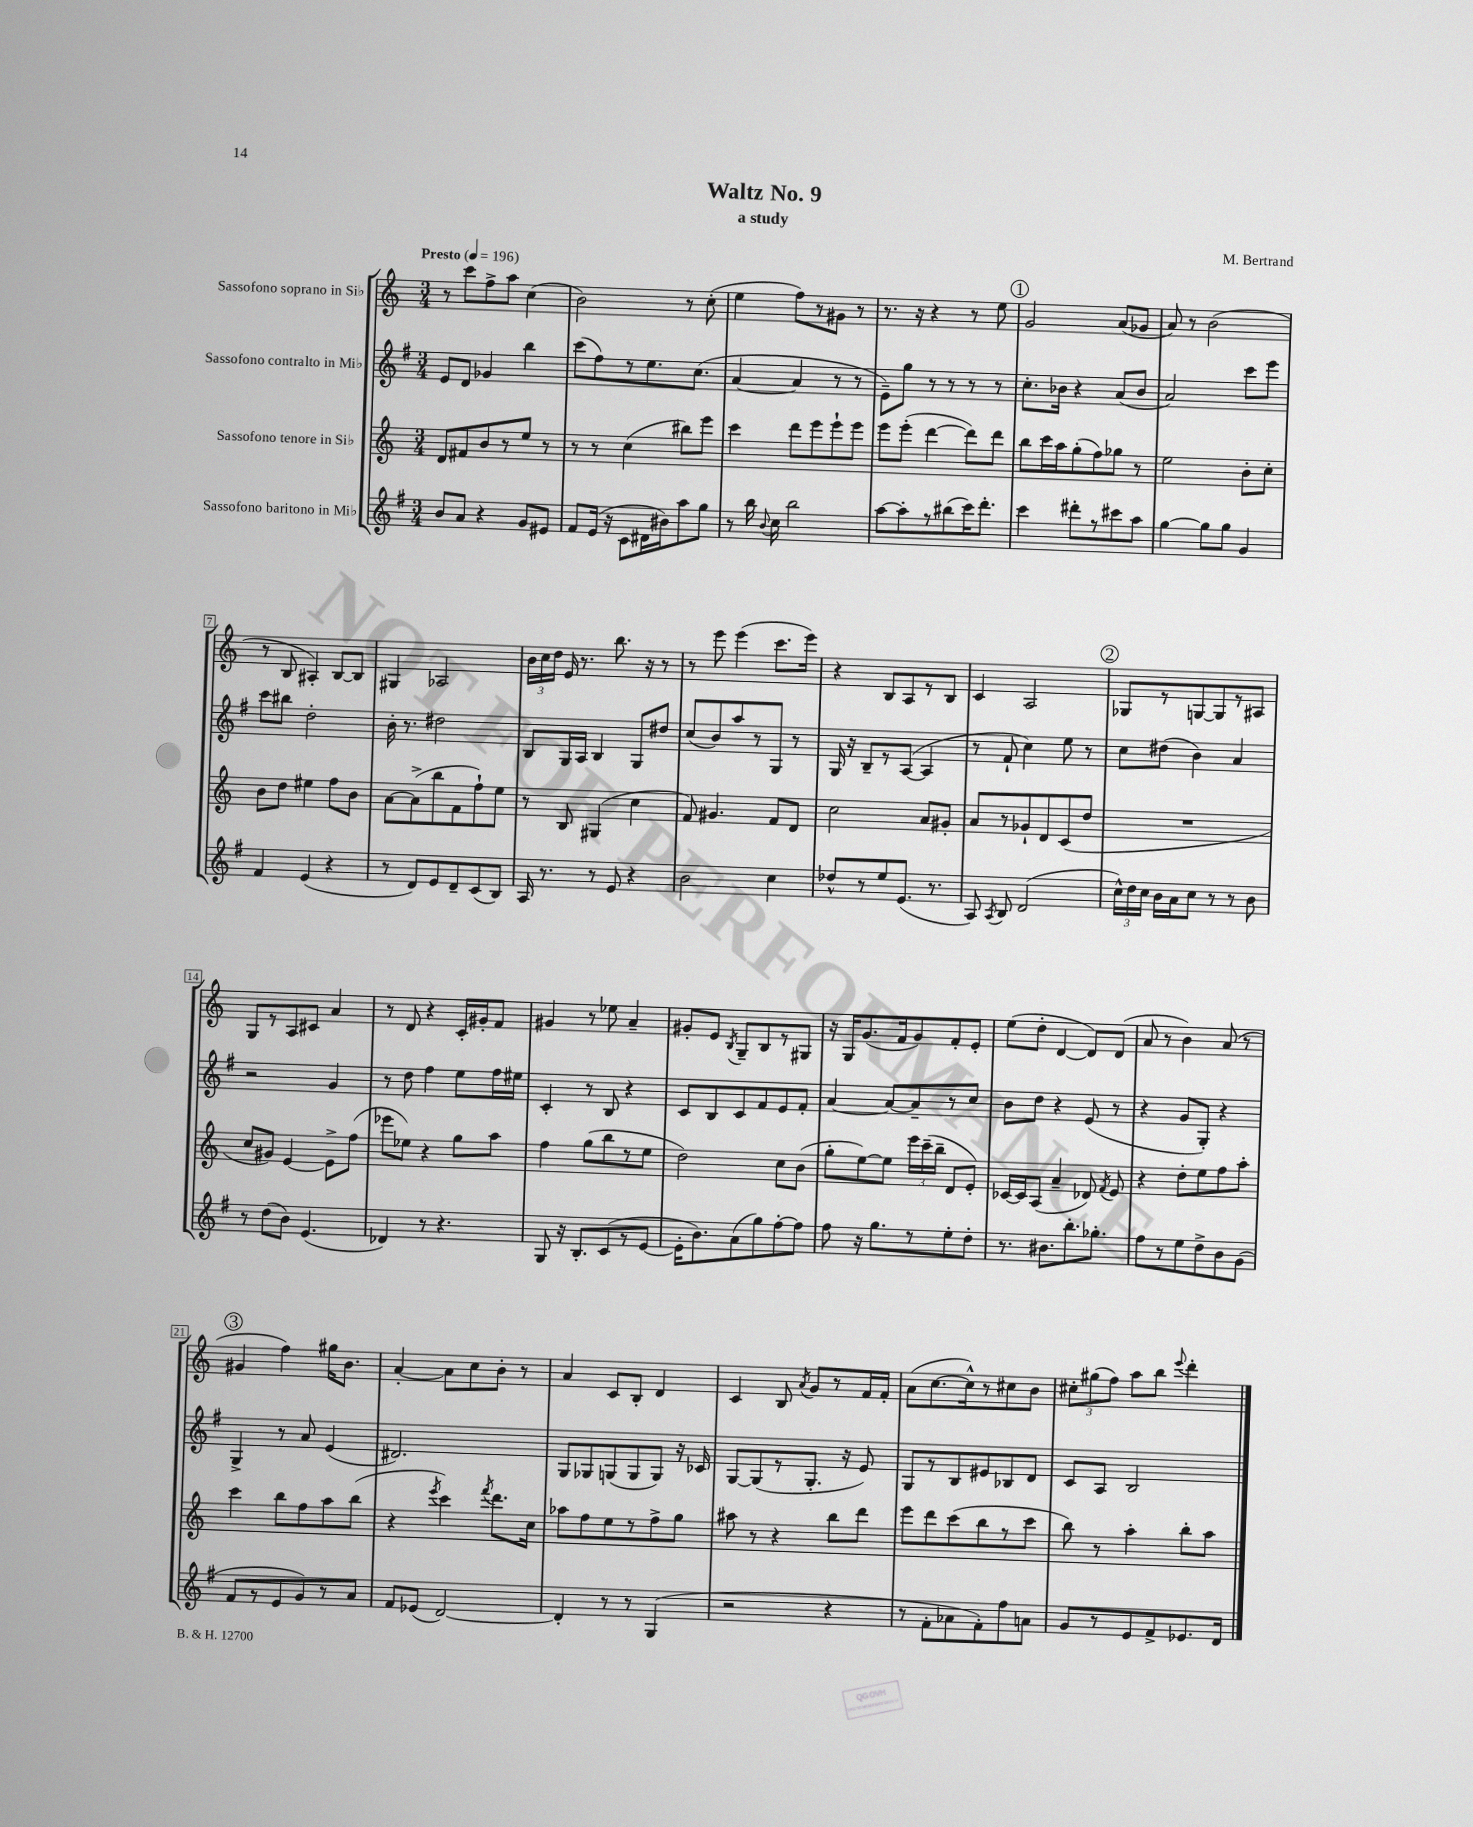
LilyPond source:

\header { title = "Waltz No. 9" composer = "M. Bertrand" subtitle = "a study" }
<<
\new StaffGroup <<
\new Staff = "s0" \with { instrumentName = "Sassofono soprano in Sib" } {
    \clef treble \key c \major \numericTimeSignature \time 3/4 \tempo "Presto" 4 = 196
    \autoBeamOff r8 c'''8[ f''8-> a''8] c''4( |
    b'2) r8 c''8-.( |
    e''4 f''8[) r8 gis'8] r8 |
    r8. r16 r4 r8 e''8 |
    \mark \markup { \circle "1" } g'2 a'8[( ges'8] |
    a'8) r8 b'2( |
    r8 b8 ais4-.) b8[~ b8] |
    gis4 aes2 |
    \tuplet 3/2 { b'16[ c''16 d''16] } e'16 r8. b''8. r16 r8 |
    r8 e'''8 e'''4( c'''8.[ e'''16]) |
    r4 b8[ a8 r8 b8] |
    c'4 a2 |
    \mark \markup { \circle "2" } ges8[ r8 g8~ g8 r8 ais8] |
    g8[ r8 a8 cis'8] a'4 |
    r8 d'8 r4 c'16[-. gis'16-. f'8] |
    gis'4 r8 ees''8 a'4-- |
    gis'8[-. e'8] \acciaccatura { b8 } g8[-- b8 r8 gis8] |
    r16 g16[ g'8.( f'16 g'8) f'8-. e'8]-. |
    e''8[( d''8]-. d'4~ d'8[) d'8]( |
    a'8 r8 b'4) a'8( r8 |
    \mark \markup { \circle "3" } gis'4 f''4) gis''16[ b'8.] |
    a'4~-. a'8[ c''8 b'8]-. r8 |
    a'4 c'8[ b8]-. d'4 |
    c'4 b8 \acciaccatura { a'8 } g'8[ r8 f'16 f'16]-. |
    a'8[( c''8.~ c''16-^) r8 cis''8 b'8] |
    \tuplet 3/2 { cis''8[-. gis''8( f''8]) } a''8[ b''8] \appoggiatura { e'''8 } d'''4-. \bar "|." |
}
\new Staff = "s1" \with { instrumentName = "Sassofono contralto in Mib" } {
    \clef treble \key g \major \numericTimeSignature \time 3/4
    \autoBeamOff e'8[ d'8] ges'4 b''4 |
    c'''8[( fis''8) r8 e''8. c''8.]( |
    a'4~ a'4 r8 r8 |
    e'8[--) g''8] r8 r8 r8 r8 |
    \mark \markup { \circle "1" } c''8.[-. bes'16] r4 a'8[( bes'8] |
    a'2) c'''8[ e'''8] |
    c'''8[ bis''8] d''2-. |
    b'16-. r8. dis''2 |
    b8[ g16 a16] b4 g8[ dis''8] |
    c''8[( b'8) a''8 r8 g8] r8 |
    g16 r16 b8[-- r8 a8]~( a4 |
    r8 fis'8-! c''4) e''8 r8 |
    \mark \markup { \circle "2" } c''8[ dis''8]( b'4) a'4 |
    r2 g'4 |
    r8 d''8 fis''4 e''8[ fis''16 eis''16] |
    c'4-. r8 b8 r4 |
    c'8[ b8 c'8 fis'8 e'8 fis'8]-. |
    a'4~ a'8[~ a'8-- r8 c''8] |
    b'8[ d''8] r4 e'8( r8 |
    r4 g'8[ g8]-.) r4 |
    \mark \markup { \circle "3" } g4-> r8 a'8 e'4( |
    dis'2.) |
    g8[ ges8 g8( g8 g8]) r16 ces'16 |
    g8[~ g8( r8 g8.]-. r16 e'8) |
    g8[ r8 b8 eis'8 bes8 d'8] |
    c'8[ a8] b2 \bar "|." |
}
\new Staff = "s2" \with { instrumentName = "Sassofono tenore in Sib" } {
    \clef treble \key c \major \numericTimeSignature \time 3/4
    \autoBeamOff d'8[ fis'8 b'8 r8 e''8] r8 |
    r8 r8 c''4( bis''8[) e'''8] |
    c'''4 d'''8[ e'''8 e'''8-! e'''8] |
    e'''8[ e'''8]-.( d'''4~ d'''8[) d'''8] |
    \mark \markup { \circle "1" } b''8[ c'''16 a''16 g''8-.( f''8) ges''8] r8 |
    e''2 b'8[-. c''8]-. |
    b'8[ d''8] eis''4 f''8[ b'8] |
    a'8[~ a'8->( b''8 f'8 f''8-!) e''8] |
    r8 b8 gis4( c''4 |
    f'8) gis'4. f'8[ d'8] |
    c''2 a'8[ gis'8]-. |
    a'8[ r8 ges'8-! d'8 c'8( d''8] |
    \mark \markup { \circle "2" } R2. |
    c''8[ gis'8]) e'4~ e'8[-> f''8]( |
    ees'''8[ ees''8]) r4 g''8[ a''8] |
    f''4 g''8[( b''8 r8 e''8] |
    d''2) c''8[ b'8]( |
    g''8[-. e''8~) e''8] \tuplet 3/2 { e'''16[ c'''16--( b''16]-- } d'8[ e'8]-.) |
    ces'16[~ ces'16 a8]( a'4-- des'8) \acciaccatura { f'8 } e'8 |
    r4 d''8[-. e''8 f''8 a''8]-. |
    \mark \markup { \circle "3" } c'''4 b''8[ f''8 a''8 b''8]( |
    r4 \acciaccatura { e'''8 } c'''4) \acciaccatura { f'''8 } d'''8.[ c''16] |
    aes''8[ f''8 e''8 r8 f''8-> g''8] |
    ais''8 r8 r4 b''8[ d'''8] |
    e'''8[ d'''8 c'''8( b''8 r8 c'''8] |
    b''8) r8 a''4-. b''8[-. a''8] \bar "|." |
}
\new Staff = "s3" \with { instrumentName = "Sassofono baritono in Mib" } {
    \clef treble \key g \major \numericTimeSignature \time 3/4
    \autoBeamOff b'8[ a'8] r4 g'8[ eis'8] |
    fis'8[ e'16]( r16 c'8[ dis'16 bis'16) a''8 g''8] |
    r8 b''16 \appoggiatura { b'8 } c''16 b''2 |
    a''8[~ a''8-. r8 bis''8( c'''16) d'''8.]-. |
    \mark \markup { \circle "1" } c'''4 dis'''8[-. r8 cis'''8 a''8] |
    g''4~ g''8[ g''8] g'4 |
    fis'4 e'4( r4 |
    r8 d'8[) e'8 d'8-- c'8( b8]) |
    a16 r8. r8 e'8 r4 |
    b'2 c''4 |
    des''8[-^ r8 e''8 e'8.]( r8. |
    a8) \acciaccatura { a8 } b8 d'2( |
    \mark \markup { \circle "2" } \tuplet 3/2 { c''16[-^) d''16 c''16] } b'16[ a'16 c''8] r8 r8 b'8 |
    r8 d''8[( b'8]) e'4.( |
    des'4) r8 r4. |
    g8 r16 b8.[-. c'8( r8 e'8]~ |
    e'16[-. b'8.) a'8( g''8) fis''8~-. fis''8] |
    fis''8 r16 g''8.[ r8 e''8-. d''8]-. |
    r8. bis'8.[ b''8.-. ges''8.]-. |
    fis''8[ r8 e''8 d''8-> b'8 g'8]( |
    \mark \markup { \circle "3" } fis'8[ r8 e'8 g'8) r8 a'8] |
    fis'8[ ees'8]( d'2~) |
    d'4-. r8 r8 g4( |
    r2 r4 |
    r8 fis'8[-. aes'8 fis'8-.) fis''8 a'8] |
    g'8[ r8 e'8 fis'8-> ees'8. d'16] \bar "|." |
}
>>
>>
\layout { \context { \Score \override BarNumber.stencil = #(make-stencil-boxer 0.1 0.3 ly:text-interface::print) } }
